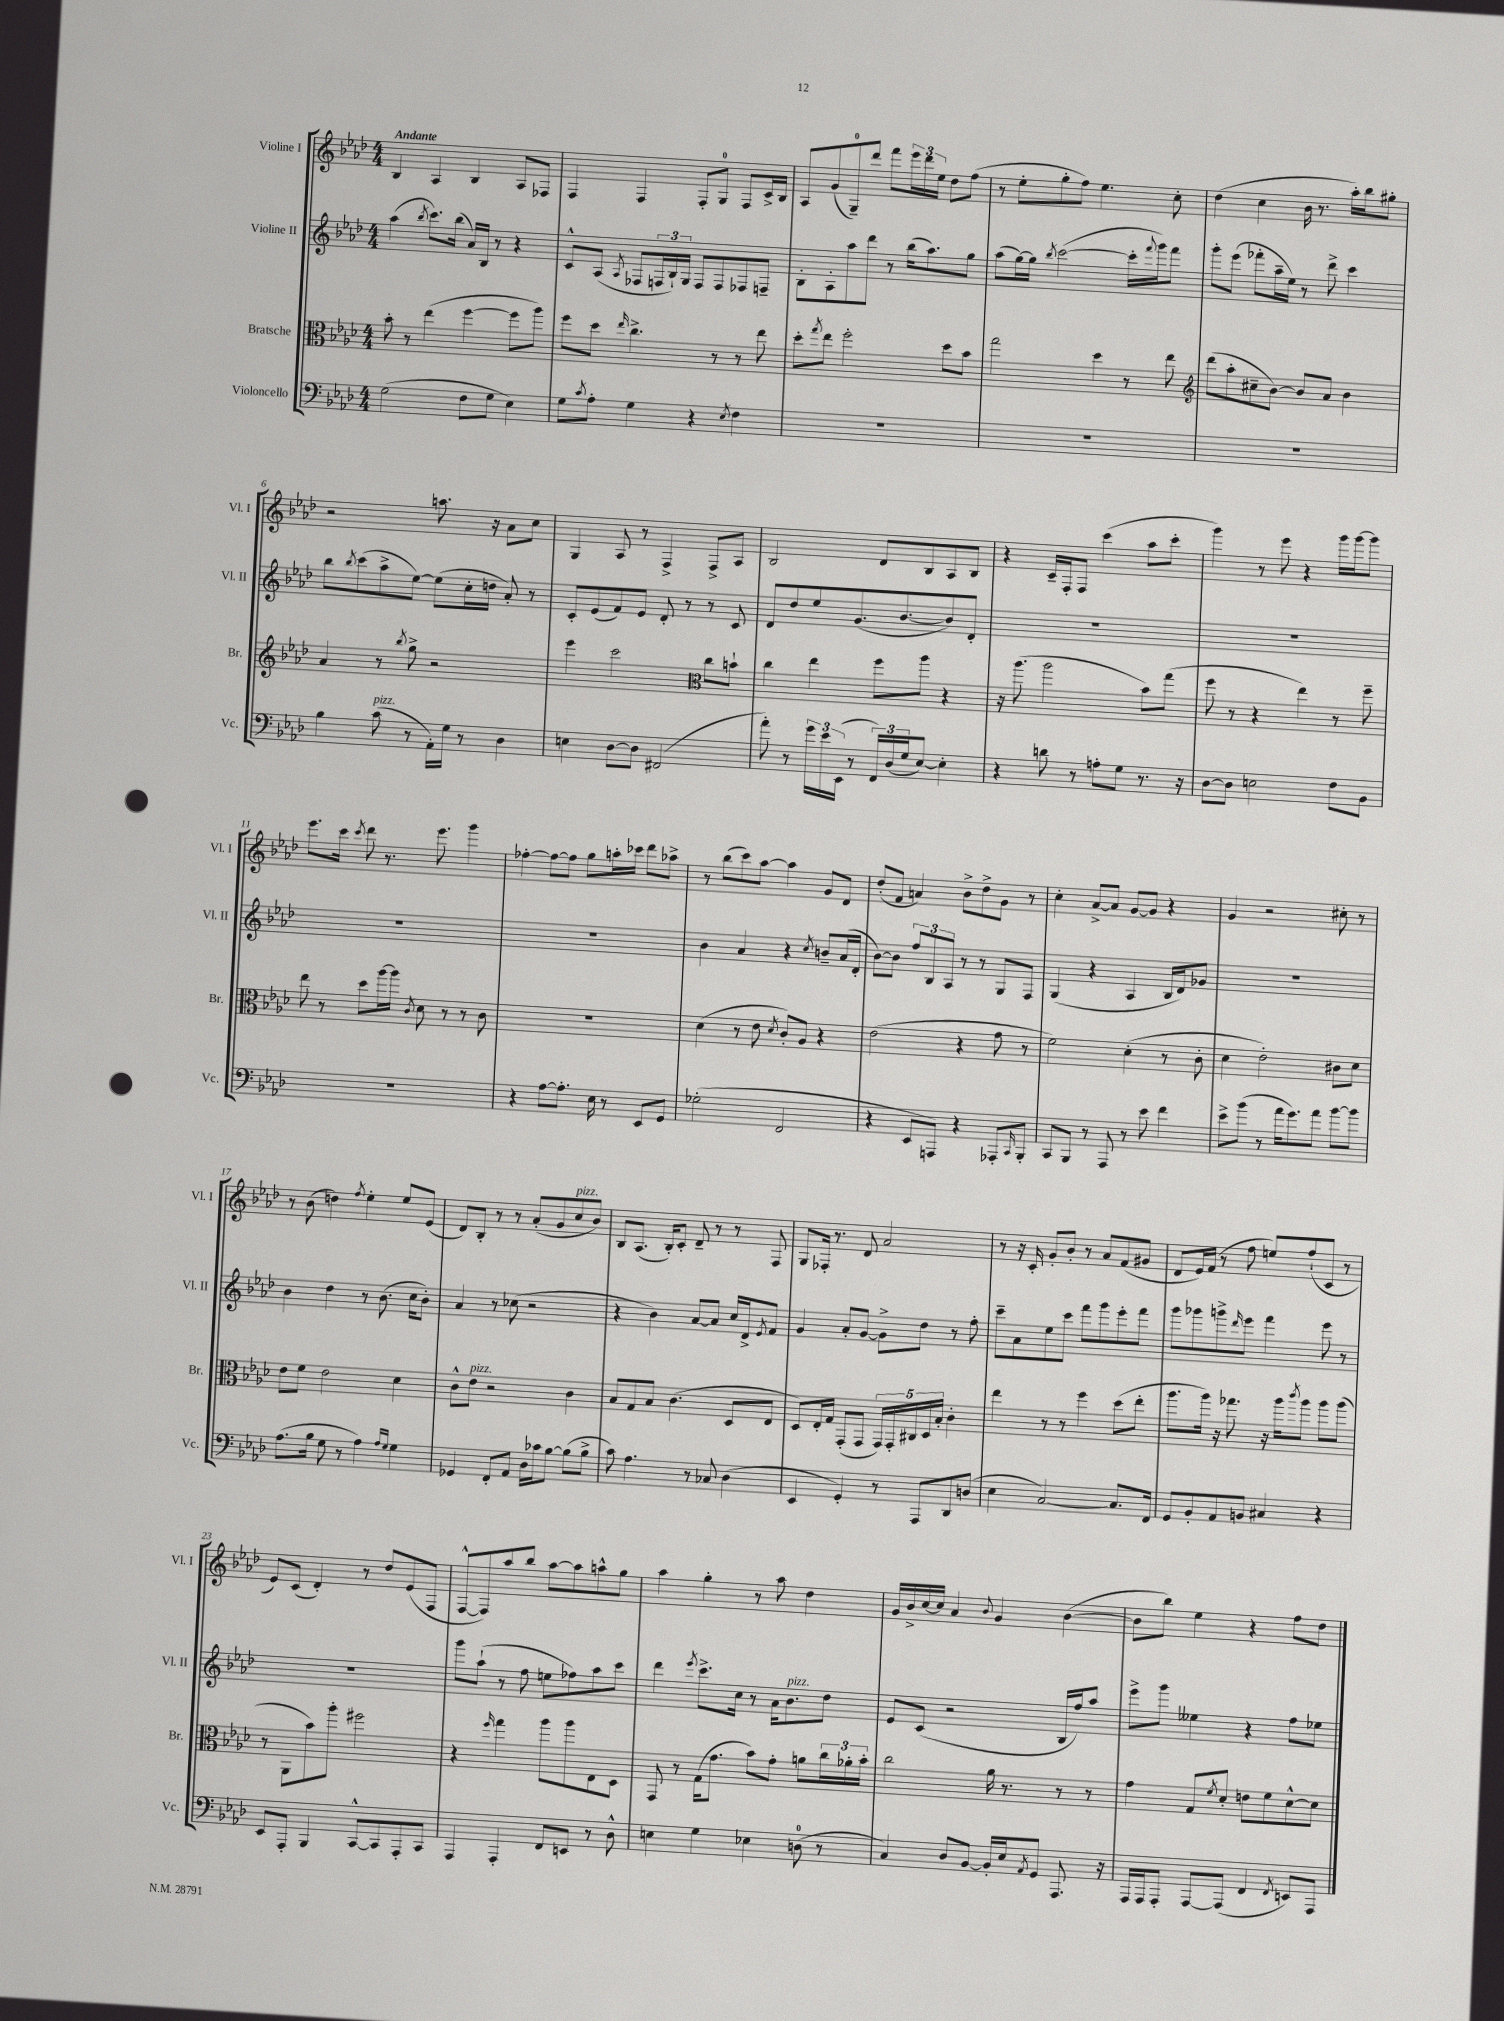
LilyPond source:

<<
\new StaffGroup <<
\new Staff = "s0" \with { instrumentName = "Violine I" shortInstrumentName = "Vl. I" } {
    \clef treble \key aes \major \numericTimeSignature \time 4/4 \tempo "Andante"
    bes4 aes4 bes4 aes8 fes8 |
    f4 f4 f8-. g8-0 f8 c'16-> bes16 |
    aes8 g'8( g8-0--) des'''8 f'''8 \tuplet 3/2 { ees'''16 des'''16 ees''16 } des''8 f''8( |
    r8 ees''8-. g''8-. f''8) ees''4. c''8-. |
    des''4( c''4 bes'16 r8. aes''16-.) bes''16 gis''8-. |
    r2 a''8. r16 aes'8 c''8 |
    g4 aes8 r8 f4-> f8-> aes8 |
    bes2 des'8 bes8 aes8 bes8 |
    r4 c'16-- f16-. f8 c'''4( aes''8 c'''8-. |
    g'''4) r8 ees'''8 r4 g'''16 g'''16~ g'''8 |
    ees'''8. c'''16 \acciaccatura { c'''8 } des'''8 r8. ees'''8. g'''4 |
    fes''4~-. fes''8~ fes''8 g''8 a''16-. ces'''16 des'''8 aes''8-> |
    r8 bes''8( c'''8) aes''8~ aes''4 g'8 des'8 |
    des''8-.( f'8 a'4) bes'8-> des''8-> g'8 r8 |
    c''4-. aes'8~-> aes'8 g'8~ g'8 r4 |
    g'4 r2 cis''8-. r8 |
    r8 bes'8( d''4) \acciaccatura { f''8 } ees''4-. ees''8 ees'8( |
    des'8) bes8-. r8 r8 aes'8-.( g'8 c''8^\markup { \italic "pizz." } bes'8) |
    bes8 aes8.( bes16-.) c'8-. des'8-- r8 r8 f8 |
    g8 fes16-. r8. des'8 aes'2 |
    r8 r16 c'16-. g'8-. bes'8-. r8 aes'8 f'8( gis'8 |
    des'8 ees'16) f'16( r8 f''8 e''8) f''8-!( c'8 r8 |
    ees'8) c'8( des'4-.) r8 des''8 ees'8( f8 |
    f8~-^ f8) aes''8 bes''8 aes''8~ aes''8 a''8-^ g''8 |
    aes''4 g''4-. r8 aes''8 des''4 |
    g'16 bes'16-> c''16~ c''16 aes'4 \appoggiatura { bes'8 } g'4 bes'4~( |
    bes'8 bes''8) ees''4 r4 f''8 des''8 \bar "|." |
}
\new Staff = "s1" \with { instrumentName = "Violine II" shortInstrumentName = "Vl. II" } {
    \clef treble \key aes \major \numericTimeSignature \time 4/4
    aes''4( \acciaccatura { bes''8 } c'''8.) bes''16( aes'16) bes16 r8 r4 |
    c'8-^ aes8( \acciaccatura { aes8 } fes8 \tuplet 3/2 { f16 bes16-!) g16 } f8 f8 fes8 f8-- |
    bes8-. aes8-. aes''8 des'''8 r8 bes''16( aes''8.) g''8 |
    aes''8( g''16~) g''16 \acciaccatura { bes''8 } c'''2~( c'''16-. \appoggiatura { f'''8 } g'''16) f'''8 |
    g'''8-. ees'''8( fes'''8-. aes''16-- ees''16) r8 des'''8-> c'''4 |
    bes''8 \acciaccatura { bes''8 } c'''8( aes''8-> ees''8~) ees''8( c''16-. d''16 aes'8-.) r8 |
    c'8-. ees'8( f'8) ees'8 des'8-. r8 r8 c'8 |
    des'8 des''8 ees''8 g'8.( bes'8.~ bes'8) des'8-. |
    R1 |
    R1 |
    R1 |
    R1 |
    bes'4 aes'4 r4 \acciaccatura { c''8 } b'8-- aes'16( des'16-. |
    bes'8~) bes'8 \tuplet 3/2 { f''8 bes8 aes8 } r8 r8 g8 f8 |
    g4( r4 aes4 bes16 des'16) ges'8 |
    R1 |
    bes'4 des''4 r8 bes'8.( c''16 bes'8-.) |
    aes'4 r8 ces''8( r2 |
    r4 bes'4) aes'8~ aes'8 c''16 des'16-> \acciaccatura { ees'8 } f'8 |
    g'4 aes'8-. g'8~ g'8-> des''8 r8 f''8-. |
    c'''8-- aes'8 ees''8 c'''8 f'''8 g'''8 ees'''8-. f'''8 |
    g'''8 ges'''8 g'''8-> \grace { des'''16 } ees'''8 f'''4 ees'''8 r8 |
    R1 |
    g'''8 aes''8-!( r8 f''8 e''8 fes''8) aes''8 c'''8 |
    des'''4 \acciaccatura { ees'''8 } c'''8.-> c''16 r8 aes'16 bes'8.^\markup { \italic "pizz." } des''8 |
    ees'8 c'8( r2 bes16 f''16) aes''8 |
    ees'''8-> g'''8 eeses''4 r4 f''8 ees''8 \bar "|." |
}
\new Staff = "s2" \with { instrumentName = "Bratsche" shortInstrumentName = "Br." } {
    \clef alto \key aes \major \numericTimeSignature \time 4/4
    bes'8-. r8 ees''4( f''4~ f''8 aes''8) |
    f''8 des''8 \grace { ees''16 } c''4.-> r8 r8 ees''8 |
    des''8-. \acciaccatura { g''8 } ees''8 f''2-. des''8 bes'8 |
    g''2 des''4 r8 ees''8 |
    \clef treble des'''8( aes''8-. cis''8-- bes'8~) bes'8 aes'8 bes'4 |
    aes'4 r8 \acciaccatura { bes''8 } g''8-> r2 |
    ees'''4 c'''2 \clef alto c''8 b'8-! |
    c''4 ees''4 f''8 aes''8 r4 |
    r16 aes''8.( aes''2 bes'8) g''8( |
    f''8 r8 r4 ees''4) r8 f''8-- |
    ees''8 r8 des''8 aes''16~ aes''16 \acciaccatura { c'8 } des'8 r8 r8 c'8 |
    R1 |
    des'4( r8 ees'8 \acciaccatura { des'8 } c'8-.) aes8 r4 |
    ees'2( r4 g'8 r8 |
    f'2) des'4-.( r8 c'8-. |
    des'4 ees'2-.) cis'8 des'8 |
    ees'8 f'8 ees'2 des'4 |
    c'8-^ ees'8^\markup { \italic "pizz." } r2 c'4 |
    bes8 g8 bes8 c'4.( des8 ees8 |
    des8) ees16-. g16 g,8-.( g,8 \tuplet 5/4 { g,16) g,16-. cis16 des16 bes16-. } c'4-. |
    ees''4 r8 r8 f''4 des''8( ees''8-. |
    aes''8. aes''16) r16 ges''8. r16 aes''16 \acciaccatura { c'''8 } aes''8 aes''8 aes''8( |
    r8 aes,8 bes'8) aes''8-. fis''2 |
    r4 \grace { f''16 } g''4 aes''8 aes''8 ees8 des8 |
    g,8 r8 g16( g'8. bes'8) g'8-. a'8 \tuplet 3/2 { c''16 aes'16-. bes'16-. } |
    c''2 aes'16 r8. r8 r8 |
    g'4 g8 \acciaccatura { f'8 } des'8-. e'8 f'8 des'8~-^ des'8 \bar "|." |
}
\new Staff = "s3" \with { instrumentName = "Violoncello" shortInstrumentName = "Vc." } {
    \clef bass \key aes \major \numericTimeSignature \time 4/4
    g2( f8 g8 ees4) |
    g8 \acciaccatura { c'8 } aes8-. g4 r4 \acciaccatura { ees8 } f4 |
    R1 |
    R1 |
    R1 |
    bes4 c'8^\markup { \italic "pizz." }( r8 aes,16-.) g16 r8 des4 |
    e4 des8~ des8 fis,2( |
    aes'8-.) r8 \tuplet 3/2 { g'16 ees'16 ees,16( } r8 \tuplet 3/2 { f,16) des16( g16 } ees8~) ees4-. |
    r4 d'8 r8 a8-. g8 r8. r16 |
    des8~ des8 e2 f8 bes,8 |
    R1 |
    r4 aes8~ aes8.-. ees16 r8 ees,8 g,8 |
    ges2-.( f,2 |
    r4 ees,8 a,,8) r4 aes,,8-. \grace { c,16 } bes,,8-. |
    c,8 bes,,8 r8 aes,,8 r8 ees'8 f'4 |
    ees'8-> bes'8( r8 aes'16 g'8.) aes'8 bes'8~ bes'8 |
    aes8.( bes16 g8 r8 aes4) \grace { aes16 g16 } g4 |
    ges,4 f,8-. aes,8 des16 ces'16 bes8~ bes8( bes8-> |
    c'8) aes4. r8 ces8 des4( |
    ees,4 g,4-.) r8 aes,,8 des,8 d8( |
    ees4 c2~) c8. f,16 |
    g,8 bes,8-. aes,8 b,8 cis4 r4 |
    ees,8 aes,,8-. bes,,4 c,8~-^ c,8 aes,,8-. c,8 |
    aes,,4 aes,,4-. f,8 e,8 r8 des8-^ |
    e4 g4 ees4 d8-0( r8 |
    c4) des8 bes,8~ bes,16-. ees16 \acciaccatura { aes,8 } g,8 aes,,8. r16 |
    aes,,16 aes,,16 aes,,8-. aes,,8~ aes,,8( f,4 \acciaccatura { f,8 } e,8) aes,,8 \bar "|." |
}
>>
>>
